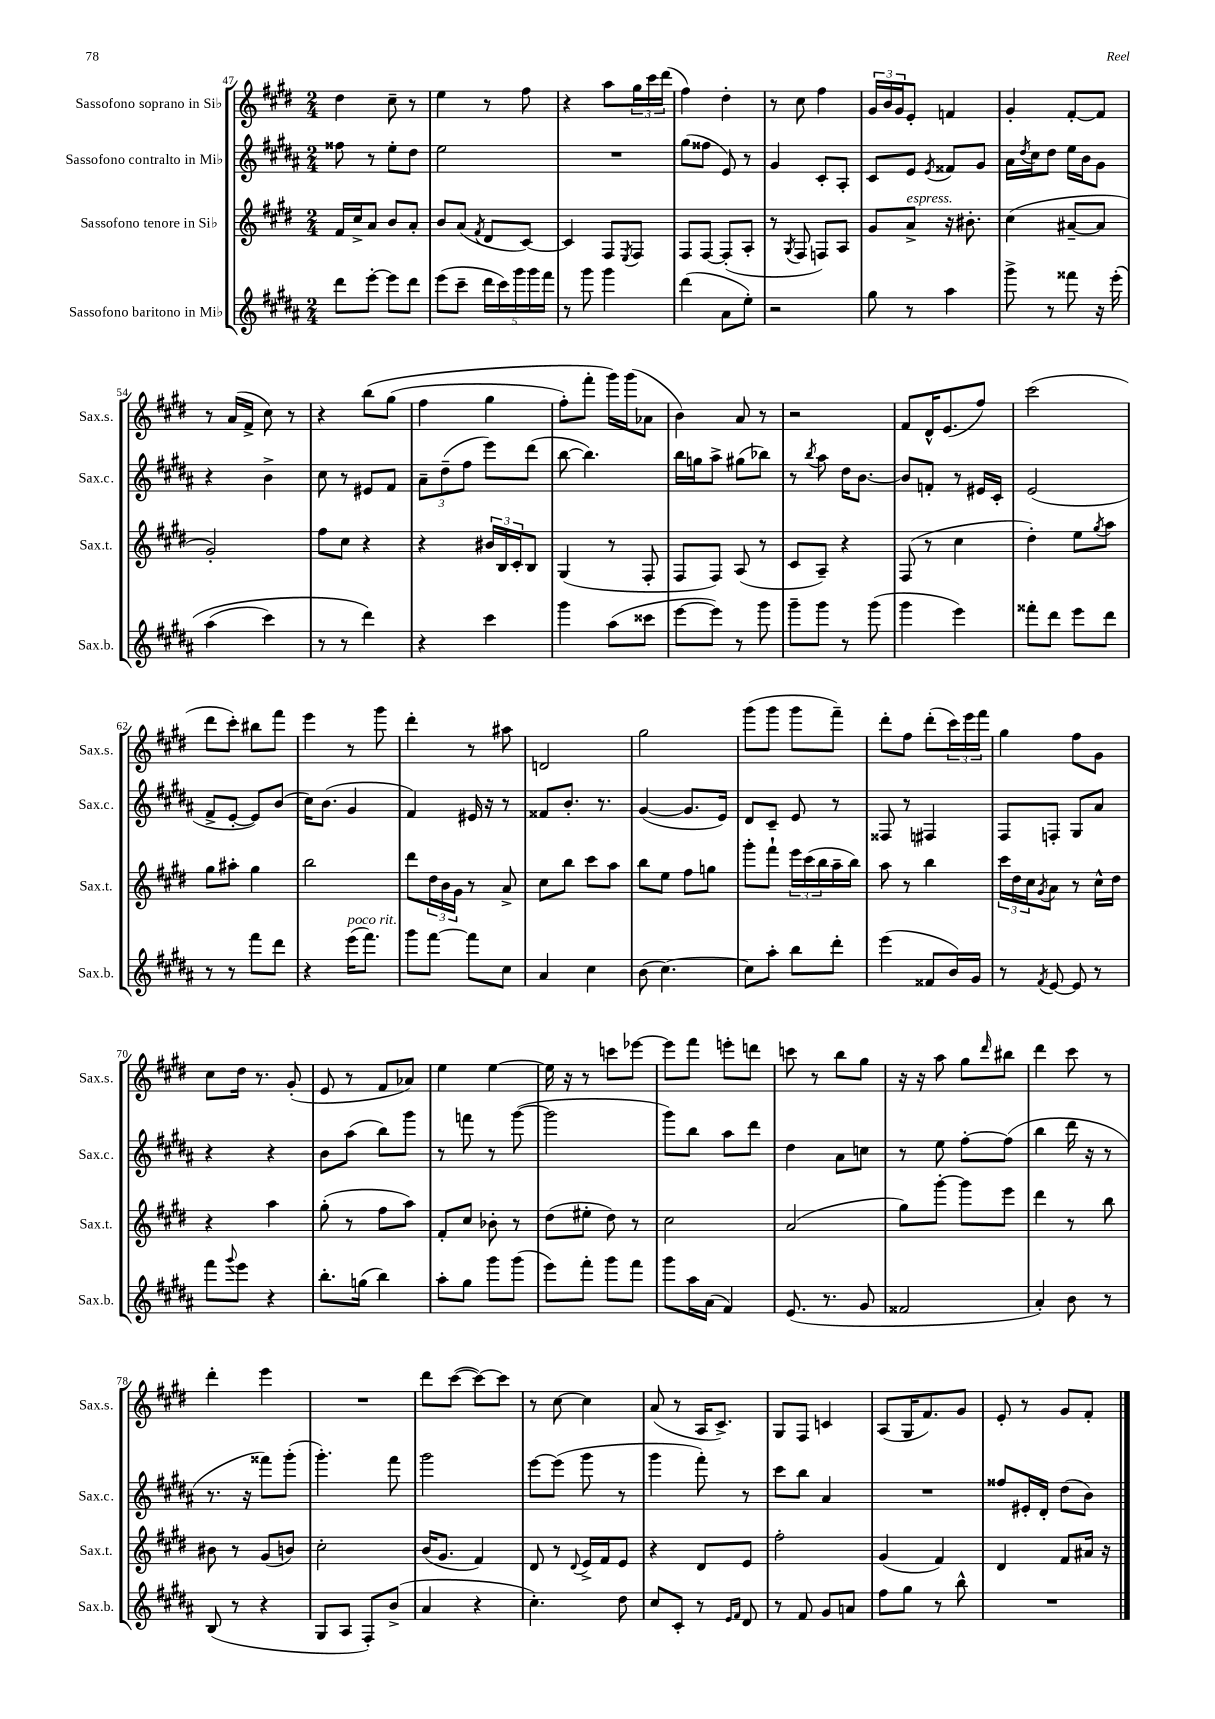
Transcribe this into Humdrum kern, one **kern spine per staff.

**kern	**kern	**kern	**kern
*part4	*part3	*part2	*part1
*staff4	*staff3	*staff2	*staff1
*I"Sassofono baritono in Mi♭	*I"Sassofono tenore in Si♭	*I"Sassofono contralto in Mi♭	*I"Sassofono soprano in Si♭
*I'Sax.b.	*I'Sax.t.	*I'Sax.c.	*I'Sax.s.
*clefG2	*clefG2	*clefG2	*clefG2
*k[f#c#g#d#a#]	*k[f#c#g#d#]	*k[f#c#g#d#a#]	*k[f#c#g#d#]
*M2/4	*M2/4	*M2/4	*M2/4
=47	=47	=47	=47
8ddd#\L	16f#/LL	8ff##X\	4dd#\
.	16cc#^/J	.	.
[8eee'\J	8a/J	8r	.
8eee\L]	8b/L	8ee'\L	8cc#~\
8ddd#\J	8a'/J	8dd#\J	8r
=48	=48	=48	=48
(8eee\L	8b/L	2ee\	4ee\
8ccc#~\J	(8a/J	.	.
.	8qf#/	.	.
20ddd#\LL	8d#/L	.	8r
20ccc#\)	.	.	.
20ggg#\	.	.	.
.	[8c#/J)	.	8ff#\
20ggg#\	.	.	.
20fff#\JJ	.	.	.
=49	=49	=49	=49
8r	4c#/]	2r	4r
8ggg#\	.	.	.
4ggg#\	8F#/L	.	8aa\L
.	8qE/	.	.
.	8F#/J	.	24gg#\L
.	.	.	24ccc#\
.	.	.	(24ddd#\JJ
=50	=50	=50	=50
(4ddd#\	8F#/L	(8gg#\L	4ff#\)
.	[8F#/J	8ff##X\J	.
8a#\L	(8F#'/L]	8e/)	4dd#'\
8ee'\J)	8A'/J	8r	.
=51	=51	=51	=51
2r	8r	4g#/	8r
.	8qG#/	.	.
.	8F#/	.	8cc#\
.	8Fn/L)	8c#'/L	4ff#\
.	8A/J	8A#'/J	.
=52	=52	=52	=52
8gg#\	8g#/L	8c#/L	24g#/LL
.	.	.	24b/
.	.	.	24g#/J
!	!LO:TX:a:i:t=espress.	!	!
8r	8a^/J	8e/J	8e'/J
.	.	8qe/	.
4aa#\	16r	8f##X/L	4fn/
.	8.b#X'\	.	.
.	.	8g#/J	.
=53	=53	=53	=53
8ggg#^\	(4cc#\	16a#\LL	4g#'/
.	.	8qdd#/	.
.	.	16cc#\J	.
8r	.	8dd#\J	.
8fff##X\	[8a#X~/L	16ee\LL	[8f#'/L
.	.	16b\J	.
16r	8a#/J]	8g#\J	8f#/J]
(16eee'\	.	.	.
!!LO:LB:g=z
=54	=54	=54	=54
(4aa#\	2g#'/)	4r	8r
.	.	.	(16a/LL
.	.	.	16f#^/JJ
4ccc#\)	.	4b^\	8cc#\)
.	.	.	8r
=55	=55	=55	=55
8r	8ff#\L	8cc#\	4r
8r	8cc#\J	8r	.
4ddd#\)	4r	8e#X/L	(8bb\L
.	.	8f#/J	(8gg#\J
=56	=56	=56	=56
4r	4r	12a#~\L	4ff#\
.	.	(12dd#~\	.
.	.	12ff#\J	.
4ccc#\	24b#X/LL	8eee\L)	4gg#\
.	24B/	.	.
.	24c#'/J	.	.
.	8B/J	(8ddd#\J	.
=57	=57	=57	=57
4ggg#\	(4G#/	[8bb\	8ff#'\L)
.	.	4.bb\])	8fff#'\J
(8aa#\L	8r	.	16ggg#\LL)
.	.	.	(16ggg#\J
8ccc##X\J	8F#'/	.	8a-X\J
=58	=58	=58	=58
[8eee\L	8F#/L	16bb\LL	4b\)
.	.	16ggn\J	.
8eee\J])	8F#/J)	8aa#^\J	.
8r	(8A/	(8gg#X\L	8a/
8ggg#\	8r	8bb-X\J)	8r
=59	=59	=59	=59
8ggg#~\L	8c#/L	8r	2r
.	.	8qbb/	.
8ggg#\J	8A~/J)	8aa#\	.
8r	4r	16dd#\KL	.
.	.	[8.b\J	.
(8ggg#\	.	.	.
=60	=60	=60	=60
4ggg#\	(8F#/	8b/L]	8f#/L
.	8r	8fn'/J	16d#^^/K
.	.	.	(8.e/
4eee\)	4cc#\	8r	.
.	.	16e#X/LL	8ff#/J)
.	.	16c#'/JJ	.
=61	=61	=61	=61
8fff##X'\L	4dd#'\)	(2e/	(2ccc#\
8ddd#\J	.	.	.
8eee\L	8ee\L	.	.
.	8qgg#/	.	.
8ddd#\J	8aa\J	.	.
!!LO:LB:g=z
=62	=62	=62	=62
8r	8gg#\L	8f#^/L	8ddd#\L
8r	8aa#X'\J	[8e'/J	8ccc#'\J)
8fff#\L	4gg#\	8e/L])	8bb#X\L
8ddd#\J	.	(8b/J	8fff#\J
=63	=63	=63	=63
4r	2bb\	16cc#\KL)	4eee\
.	.	(8.b\J	.
!LO:TX:a:i:t=poco rit.	!	!	!
(16eee\KL	.	4g#/	8r
8.fff#\J)	.	.	.
.	.	.	8ggg#\
=64	=64	=64	=64
8ggg#\L	8ddd#\L	4f#/)	4ddd#'\
[8fff#\J	24dd#\L	.	.
.	24b\	.	.
.	24g#\JJ	.	.
8fff#\L]	8r	16e#X/	8r
.	.	16r	.
8cc#\J	8a^/	8r	8aa#X\
=65	=65	=65	=65
4a#/	8cc#\L	8f##X/L	2dn/
.	8bb\J	8.b'/J	.
4cc#\	8ccc#\L	.	.
.	.	8.r	.
.	8aa\J	.	.
=66	=66	=66	=66
(8b\	8bb\L	([4g#/	2gg#\
[4.cc#\)	8ee\J	.	.
.	8ff#\L	8.g#/L]	.
.	8ggn\J	.	.
.	.	16e/Jk)	.
=67	=67	=67	=67
8cc#\L]	8ggg#'\L	8d#/L	(8ggg#\L
8aa#'\J	8fff#`\J	8c#~/J	8ggg#\J
8bb\L	24eee\LL	8e/	8ggg#\L
.	(24ccc#\	.	.
.	24bb\	.	.
8ddd#'\J	16aa~\	8r	8fff#~\J)
.	16bb\JJ)	.	.
=68	=68	=68	=68
(4eee\	8aa\	8F##X/	8ddd#'\L
.	8r	8r	8ff#\J
8f##X/L	4bb\	4F#X/	(8ddd#'\L
16b/L)	.	.	24ccc#\L)
.	.	.	24eee\
16g#/JJ	.	.	.
.	.	.	24fff#\JJ
=69	=69	=69	=69
8r	24ccc#\LL	8F#/L	4gg#\
.	24dd#\	.	.
.	24cc#\J	.	.
8qf#/	8qg#/	.	.
[8e/	8a\J	8Fn'/J	.
8e/]	8r	8G#/L	8ff#\L
8r	16cc#^^\LL	8a#/J	8g#\J
.	16dd#\JJ	.	.
!!LO:LB:g=z
=70	=70	=70	=70
8fff#\L	4r	4r	8cc#\L
8qqggg#/	.	.	.
8eee\J	.	.	16dd#\Jk
.	.	.	8.r
4r	4aa\	4r	.
.	.	.	(8g#'/
=71	=71	=71	=71
8.bb'\L	(8gg#'\	8b\L	8e/
.	8r	(8aa#\J	8r
(16ggn\Jk	.	.	.
4bb\)	8ff#\L	8bb\L)	8f#/L
.	8aa\J)	8ggg#\J	8a-X/J)
=72	=72	=72	=72
8aa#'\L	8f#'/L	8r	4ee\
8gg#\J	8cc#/J	8fffn\	.
8ggg#\L	8b-X'\	8r	[4ee\
(8ggg#\J	8r	([8ggg#\	.
=73	=73	=73	=73
8eee\L)	(8dd#\L	2ggg#\]	16ee\]
.	.	.	16r
8fff#'\J	8ee#X'\J	.	8r
8ggg#\L	8dd#\)	.	8cccn\L
8fff#\J	8r	.	[8eee-X\J
=74	=74	=74	=74
8ggg#\L	2cc#\	8ggg#\L)	8eee-\L]
16aa#\L	.	8bb\J	8fff#\J
(16a#\JJ	.	.	.
4f#/)	.	8aa#\L	8eeen'\L
.	.	8ddd#\J	8dddn\J
=75	=75	=75	=75
(8.e/	(2a/	4dd#\	8cccn\
.	.	.	8r
8.r	.	.	.
.	.	8a#\L	8bb\L
8g#/	.	8ccn\J	8gg#\J
=76	=76	=76	=76
2f##X/	8gg#\L)	8r	16r
.	.	.	16r
.	[8ggg#'\J	8ee\	8aa\
.	8ggg#\L]	[8ff#'\L	8gg#\L
.	.	.	16qqddd#/
.	8eee\J	(8ff#\J]	8bb#X\J
=77	=77	=77	=77
4a#'/)	4ddd#\	4bb\	4ddd#\
8b\	8r	16ddd#\	8ccc#\
.	.	16r	.
8r	8bb\	8r	8r
!!LO:LB:g=z
=78	=78	=78	=78
(8B/	8b#X\	8.r	4ddd#'\
8r	8r	.	.
.	.	16r	.
4r	(8g#/L	8fff##X\L)	4eee\
.	8bn/J)	(8ggg#'\J	.
=79	=79	=79	=79
8G#/L	2cc#'\	4.ggg#'\)	2r
8A#/J	.	.	.
8F#'/L)	.	.	.
(8b^/J	.	8fff#\	.
=80	=80	=80	=80
4a#/	(16b/KL	2ggg#\	8ddd#\L
.	8.g#/J	.	.
.	.	.	([8ccc#\J
4r	4f#/)	.	8ccc#\L_)
.	.	.	8ccc#\J]
=81	=81	=81	=81
4.cc#'\)	8d#/	[8eee\L	8r
.	8r	(8eee\J]	[8cc#\
.	8qqd#/	.	.
.	16e^/LL	8ggg#\	4cc#\]
.	16f#/J	.	.
8dd#\	8e/J	8r	.
=82	=82	=82	=82
8cc#/L	4r	4ggg#\	(8a/
8c#'/J	.	.	8r
8r	8d#/L	8fff#'\)	16A/KL
.	.	.	8.c#^/J)
16qqe/LL	.	.	.
16qqf#/JJ	.	.	.
8d#/	8e/J	8r	.
=83	=83	=83	=83
8r	2ff#'\	8ccc#\L	8G#/L
8f#/	.	8bb\J	8F#/J
8g#/L	.	4a#/	4cn/
8an/J	.	.	.
=84	=84	=84	=84
8ff#\L	(4g#/	2r	(8A/L
8gg#\J	.	.	16G#/K
.	.	.	8.f#/)
8r	4f#/)	.	.
8bb^^\	.	.	8g#/J
=85	=85	=85	=85
2r	4d#/	8ff##X/L	8e'/
.	.	16e#X'/L	8r
.	.	16d#'/JJ	.
.	8f#/L	(8dd#\L	8g#/L
.	16a#X/Jk	8b\J)	8f#'/J
.	16r	.	.
==	==	==	==
*-	*-	*-	*-
